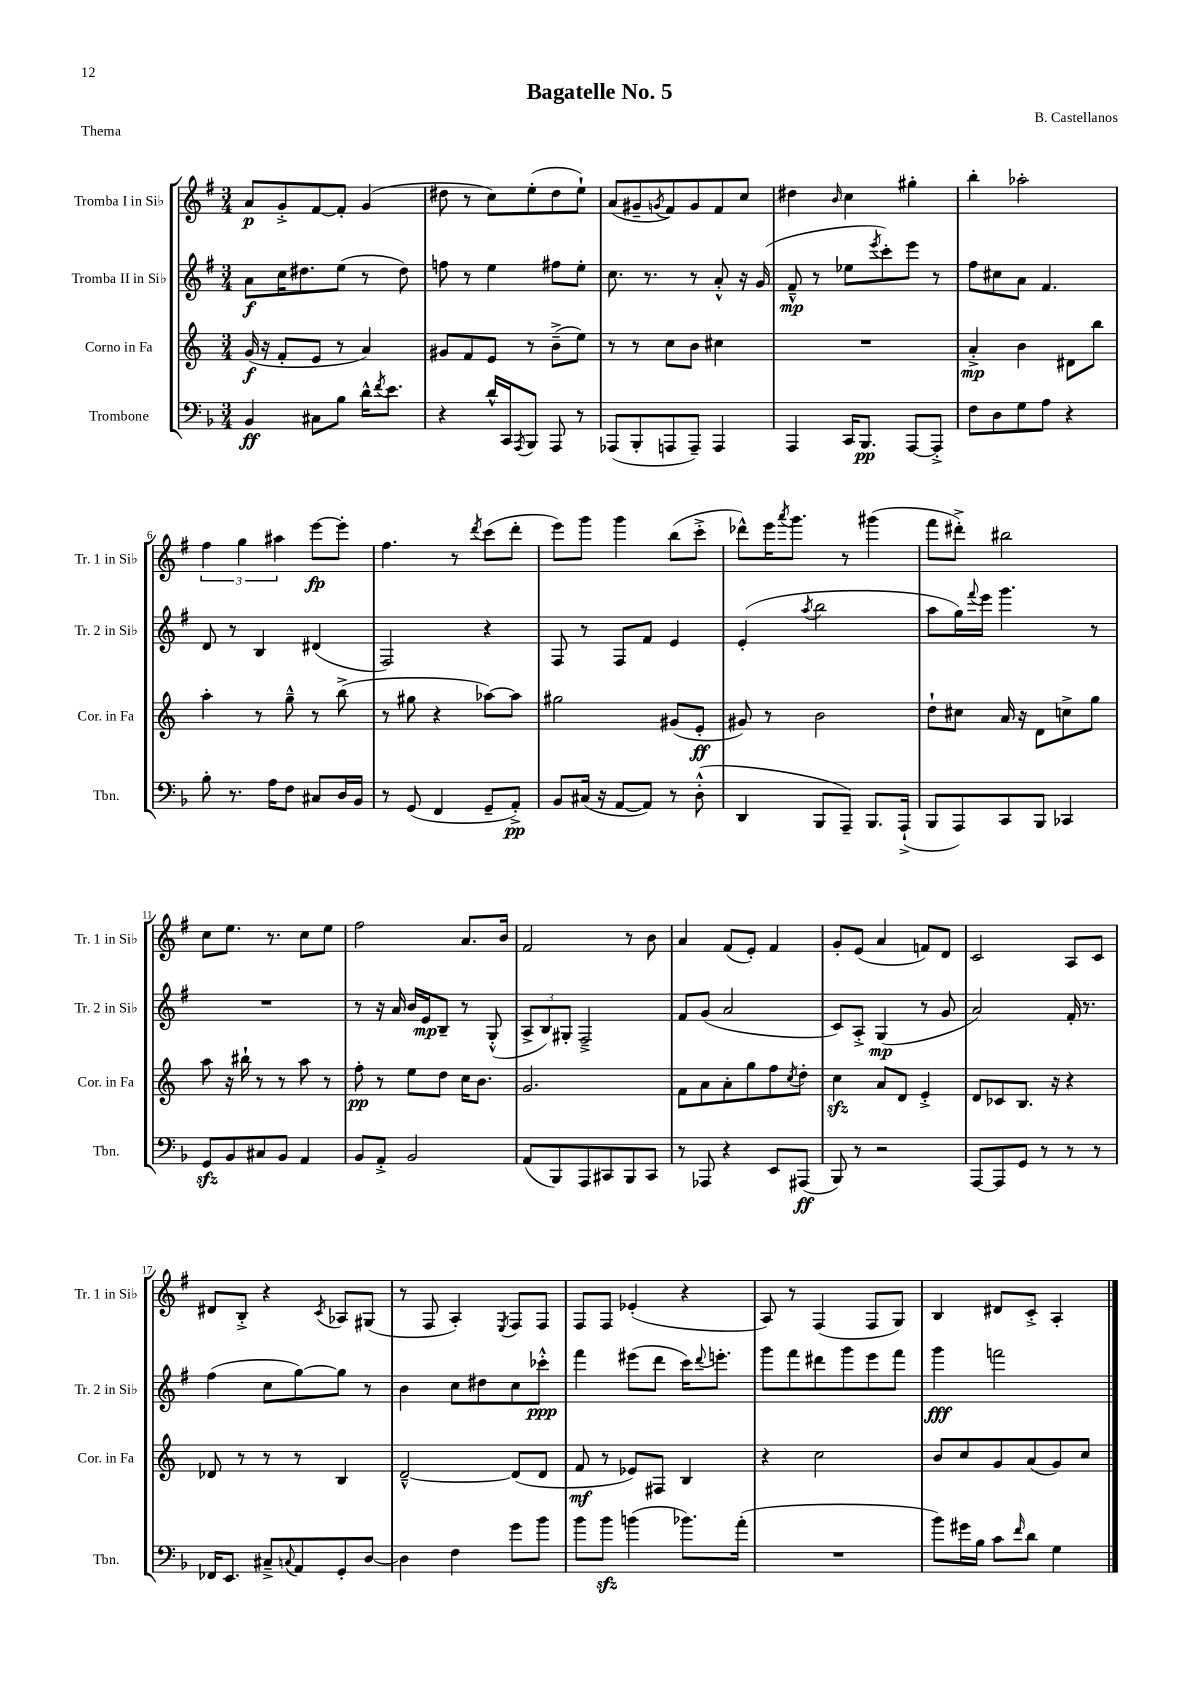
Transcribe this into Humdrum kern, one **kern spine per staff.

**kern	**dynam	**kern	**dynam	**kern	**dynam	**kern	**dynam
*part4	*part4	*part3	*part3	*part2	*part2	*part1	*part1
*staff4	*staff4	*staff3	*staff3	*staff2	*staff2	*staff1	*staff1
*I"Trombone	*	*I"Corno in Fa	*	*I"Tromba II in Si♭	*	*I"Tromba I in Si♭	*
*I'Tbn.	*	*I'Cor. in Fa	*	*I'Tr. 2 in Si♭	*	*I'Tr. 1 in Si♭	*
*clefF4	*	*clefG2	*	*clefG2	*	*clefG2	*
*k[b-]	*	*k[]	*	*k[f#]	*	*k[f#]	*
*M3/4	*	*M3/4	*	*M3/4	*	*M3/4	*
=1	=1	=1	=1	=1	=1	=1	=1
4BB-/	ff	(16g/	f	8a\L	f	8a/L	p
.	.	16r	.	.	.	.	.
.	.	8f'/L	.	16cc\K	.	8g'^/	.
.	.	.	.	8.dd#X\	.	.	.
8C#X\L	.	8e/J	.	.	.	[8f#/	.
8B-\J	.	8r	.	(8ee\J	.	8f#'/J]	.
16d^^\KL	.	4a/)	.	8r	.	(4g/	.
8qf/	.	.	.	.	.	.	.
8.e\J	.	.	.	.	.	.	.
.	.	.	.	8dd#\)	.	.	.
=2	=2	=2	=2	=2	=2	=2	=2
4r	.	8g#X/L	.	8ffn\	.	8dd#X\	.
.	.	8f/	.	8r	.	8r	.
16d^^/LL	.	8e/J	.	4ee\	.	8cc\L)	.
16CC/J	.	.	.	.	.	.	.
8qAAA/	.	.	.	.	.	.	.
8BBB-/J	.	8r	.	.	.	(8ee'\	.
8AAA/	.	(8b~^\L	.	8ff#X\L	.	8dd#\	.
8r	.	8ee\J)	.	8ee'\J	.	8ee`\J)	.
=3	=3	=3	=3	=3	=3	=3	=3
(8AAA-X/L	.	8r	.	8.cc\	.	(8a/L	.
8BBB-'/	.	8r	.	.	.	8g#X~/	.
.	.	.	.	8.r	.	.	.
.	.	.	.	.	.	8qgn/	.
8AAAn/	.	8cc\L	.	.	.	8f#/)	.
8AAA~/J)	.	8b\J	.	8r	.	8g/	.
4AAA/	.	4cc#X\	.	8a'^^/	.	8f#/	.
.	.	.	.	16r	.	8cc/J	.
.	.	.	.	(16g/	.	.	.
=4	=4	=4	=4	=4	=4	=4	=4
4AAA/	.	2.r	.	8f#~^^/	mp	4dd#X\	.
.	.	.	.	8r	.	.	.
.	.	.	.	.	.	16qqb/	.
16CC/KL	.	.	.	8ee-X\L	.	4cc\	.
8.BBB-/J	pp	.	.	.	.	.	.
.	.	.	.	8qeee/	.	.	.
.	.	.	.	8ccc'\)	.	.	.
[8AAA/L	.	.	.	8eee\J	.	4gg#X'\	.
8AAA'^/J]	.	.	.	8r	.	.	.
=5	=5	=5	=5	=5	=5	=5	=5
8F\L	.	4a'^/	mp	8ff#\L	.	4bb'\	.
8D\	.	.	.	8cc#X\	.	.	.
8G\	.	4b\	.	8a\J	.	2aa-X'\	.
8A\J	.	.	.	4.f#/	.	.	.
4r	.	8d#X\L	.	.	.	.	.
.	.	8bb\J	.	.	.	.	.
!!LO:LB:g=z
=6	=6	=6	=6	=6	=6	=6	=6
8B-'\	.	4aa'\	.	8d/	.	6ff#\	.
8.r	.	.	.	8r	.	.	.
.	.	.	.	.	.	6gg\	.
.	.	8r	.	4B/	.	.	.
16A\KL	.	.	.	.	.	.	.
.	.	.	.	.	.	6aa#X\	.
8F\J	.	8gg~^^\	.	.	.	.	.
8C#X/L	.	8r	.	(4d#X/	.	[8eee\L	fp
16D/L	.	(8bb^\	.	.	.	8eee'\J]	.
16BB-/JJ	.	.	.	.	.	.	.
=7	=7	=7	=7	=7	=7	=7	=7
8r	.	8r	.	2F#/)	.	4.ff#\	.
(8GG/	.	8gg#X\	.	.	.	.	.
4FF/	.	4r	.	.	.	.	.
.	.	.	.	.	.	8r	.
.	.	.	.	.	.	8qddd/	.
8GG~/L	.	[8aa-X\L)	.	4r	.	(8ccc\L	.
8AA'^/J)	pp	8aa-\J]	.	.	.	8ddd'\J	.
=8	=8	=8	=8	=8	=8	=8	=8
8BB-/L	.	2gg#X\	.	8F#/	.	8eee\L)	.
(16C#X/Jk	.	.	.	8r	.	8ggg\J	.
16r	.	.	.	.	.	.	.
[8AA/L	.	.	.	8F#/L	.	4ggg\	.
8AA/J])	.	.	.	8f#/J	.	.	.
8r	.	(8g#X/L	.	4e/	.	(8bb\L	.
(8D'^^\	.	8e'/J	ff	.	.	8ccc'^\J	.
=9	=9	=9	=9	=9	=9	=9	=9
4DD/	.	8g#X/)	.	(4e'/	.	8ddd-X^^\L)	.
.	.	8r	.	.	.	16eee\K	.
.	.	.	.	.	.	8qaaa/	.
.	.	.	.	.	.	8.ggg\J	.
.	.	.	.	8qaa/	.	.	.
8BBB-/L	.	2b\	.	2bb\	.	.	.
8AAA~/J)	.	.	.	.	.	8r	.
8.BBB-/L	.	.	.	.	.	(4ggg#X\	.
(16AAA`^/Jk	.	.	.	.	.	.	.
=10	=10	=10	=10	=10	=10	=10	=10
8BBB-/L	.	8dd`\L	.	8aa\L	.	8fff#\L	.
8AAA/)	.	8cc#X\J	.	16gg\L)	.	8ddd#X'^\J)	.
.	.	.	.	8qqfff#/	.	.	.
.	.	.	.	16eee\JJ	.	.	.
8CC/	.	16a/	.	4.ggg\	.	2bb#X\	.
.	.	16r	.	.	.	.	.
8BBB-/J	.	8d\L	.	.	.	.	.
4CC-X/	.	8ccn^\	.	.	.	.	.
.	.	8gg\J	.	8r	.	.	.
!!LO:LB:g=z
=11	=11	=11	=11	=11	=11	=11	=11
8GGzz/L	.	8aa\	.	2.r	.	8cc\L	.
8BB-/	.	16r	.	.	.	8.ee\J	.
.	.	16bb#X`\	.	.	.	.	.
8C#X/	.	8r	.	.	.	.	.
.	.	.	.	.	.	8.r	.
8BB-/J	.	8r	.	.	.	.	.
4AA/	.	8aa\	.	.	.	8cc\L	.
.	.	8r	.	.	.	8ee\J	.
=12	=12	=12	=12	=12	=12	=12	=12
8BB-/L	.	8ff'\	pp	8r	.	2ff#\	.
8AA'^/J	.	8r	.	16r	.	.	.
.	.	.	.	16a/	.	.	.
2BB-/	.	8ee\L	.	16b/LL	.	.	.
.	.	.	.	16e/J	mp	.	.
.	.	8dd\J	.	8B~/J	.	.	.
.	.	16cc\KL	.	8r	.	8.a/L	.
.	.	8.b\J	.	.	.	.	.
.	.	.	.	(8G'^^/	.	.	.
.	.	.	.	.	.	16b/Jk	.
=13	=13	=13	=13	=13	=13	=13	=13
(8AA/L	.	2.g/	.	12A^/L	.	2f#/	.
.	.	.	.	12B/)	.	.	.
8BBB-/)	.	.	.	.	.	.	.
.	.	.	.	12G#X'/J	.	.	.
8AAA/	.	.	.	2F#~^/	.	.	.
8CC#X/	.	.	.	.	.	.	.
8BBB-/	.	.	.	.	.	8r	.
8CC#/J	.	.	.	.	.	8b\	.
=14	=14	=14	=14	=14	=14	=14	=14
8r	.	8f\L	.	8f#/L	.	4a/	.
8AAA-X/	.	8a\	.	(8g/J	.	.	.
4r	.	8a'\	.	2a/	.	(8f#/L	.
.	.	8gg\	.	.	.	8e'/J)	.
8EE/L	.	8ff\	.	.	.	4f#/	.
.	.	8qcc/	.	.	.	.	.
(8AAA#X/J	ff	8dd'\J	.	.	.	.	.
=15	=15	=15	=15	=15	=15	=15	=15
8BBB-/)	.	4cczz\	.	8c/L)	.	8g'/L	.
8r	.	.	.	8A'^/J	.	(8e/J	.
2r	.	8a/L	.	(4G/	mp	4a/	.
.	.	8d/J	.	.	.	.	.
.	.	4e'^/	.	8r	.	8fn/L)	.
.	.	.	.	8g/	.	8d/J	.
=16	=16	=16	=16	=16	=16	=16	=16
[8AAA/L	.	8d/L	.	2a/)	.	2c/	.
8AAA/]	.	8c-X/	.	.	.	.	.
8GG/J	.	8.B/J	.	.	.	.	.
8r	.	.	.	.	.	.	.
.	.	16r	.	.	.	.	.
8r	.	4r	.	16f#'/	.	8A/L	.
.	.	.	.	8.r	.	.	.
8r	.	.	.	.	.	8c/J	.
!!LO:LB:g=z
=17	=17	=17	=17	=17	=17	=17	=17
16FF-X/KL	.	8d-X/	.	(4ff#\	.	8d#X/L	.
8.EE/J	.	.	.	.	.	.	.
.	.	8r	.	.	.	8B'^/J	.
8C#X~^/L	.	8r	.	8cc\L	.	4r	.
8qqCn/	.	.	.	.	.	.	.
8AA/	.	8r	.	[8gg\)	.	.	.
.	.	.	.	.	.	8qc/	.
8GG'/	.	4B/	.	8gg\J]	.	8A-X/L	.
[8D/J	.	.	.	8r	.	(8G#X/J	.
=18	=18	=18	=18	=18	=18	=18	=18
4D\]	.	[2d~^^/	.	4b\	.	8r	.
.	.	.	.	.	.	8F#/	.
4F\	.	.	.	8cc\L	.	4A'/)	.
.	.	.	.	8dd#X\	.	.	.
.	.	.	.	.	.	8qE/	.
8g\L	.	(8d/L]	.	8cc\	.	8F#/L	.
8b-\J	.	8d/J	.	8ccc-X'^^\J	ppp	8F#/J	.
=19	=19	=19	=19	=19	=19	=19	=19
8b-\L	.	8f/	mf	4fff#\	.	8F#/L	.
8b-zz\J	.	8r	.	.	.	8F#/J	.
(4bn\	.	8e-X/L)	.	(8eee#X\L	.	(4e-X'/	.
.	.	8F#X/J	.	8ddd\J	.	.	.
8.b-X\L)	.	4B/	.	16ccc\KL)	.	4r	.
.	.	.	.	8qqddd/	.	.	.
.	.	.	.	8.eeen'\J	.	.	.
(16a'\Jk	.	.	.	.	.	.	.
=20	=20	=20	=20	=20	=20	=20	=20
2.r	.	4r	.	8ggg\L	.	8A/)	.
.	.	.	.	8fff#\	.	8r	.
.	.	2cc\	.	8ddd#X\	.	(4F#/	.
.	.	.	.	8ggg\	.	.	.
.	.	.	.	8eee\	.	8F#/L	.
.	.	.	.	8fff#\J	.	8G/J)	.
=21	=21	=21	=21	=21	=21	=21	=21
8b-\L)	.	8b/L	.	4ggg\	fff	4B/	.
16g#X\L	.	8cc/	.	.	.	.	.
16B-\JJ	.	.	.	.	.	.	.
8c\L	.	8g/	.	2fffn\	.	8d#X/L	.
16qqf/	.	.	.	.	.	.	.
8d\J	.	(8a/	.	.	.	8c'^/J	.
4G\	.	8g/)	.	.	.	4A'/	.
.	.	8cc/J	.	.	.	.	.
==	==	==	==	==	==	==	==
*-	*-	*-	*-	*-	*-	*-	*-
